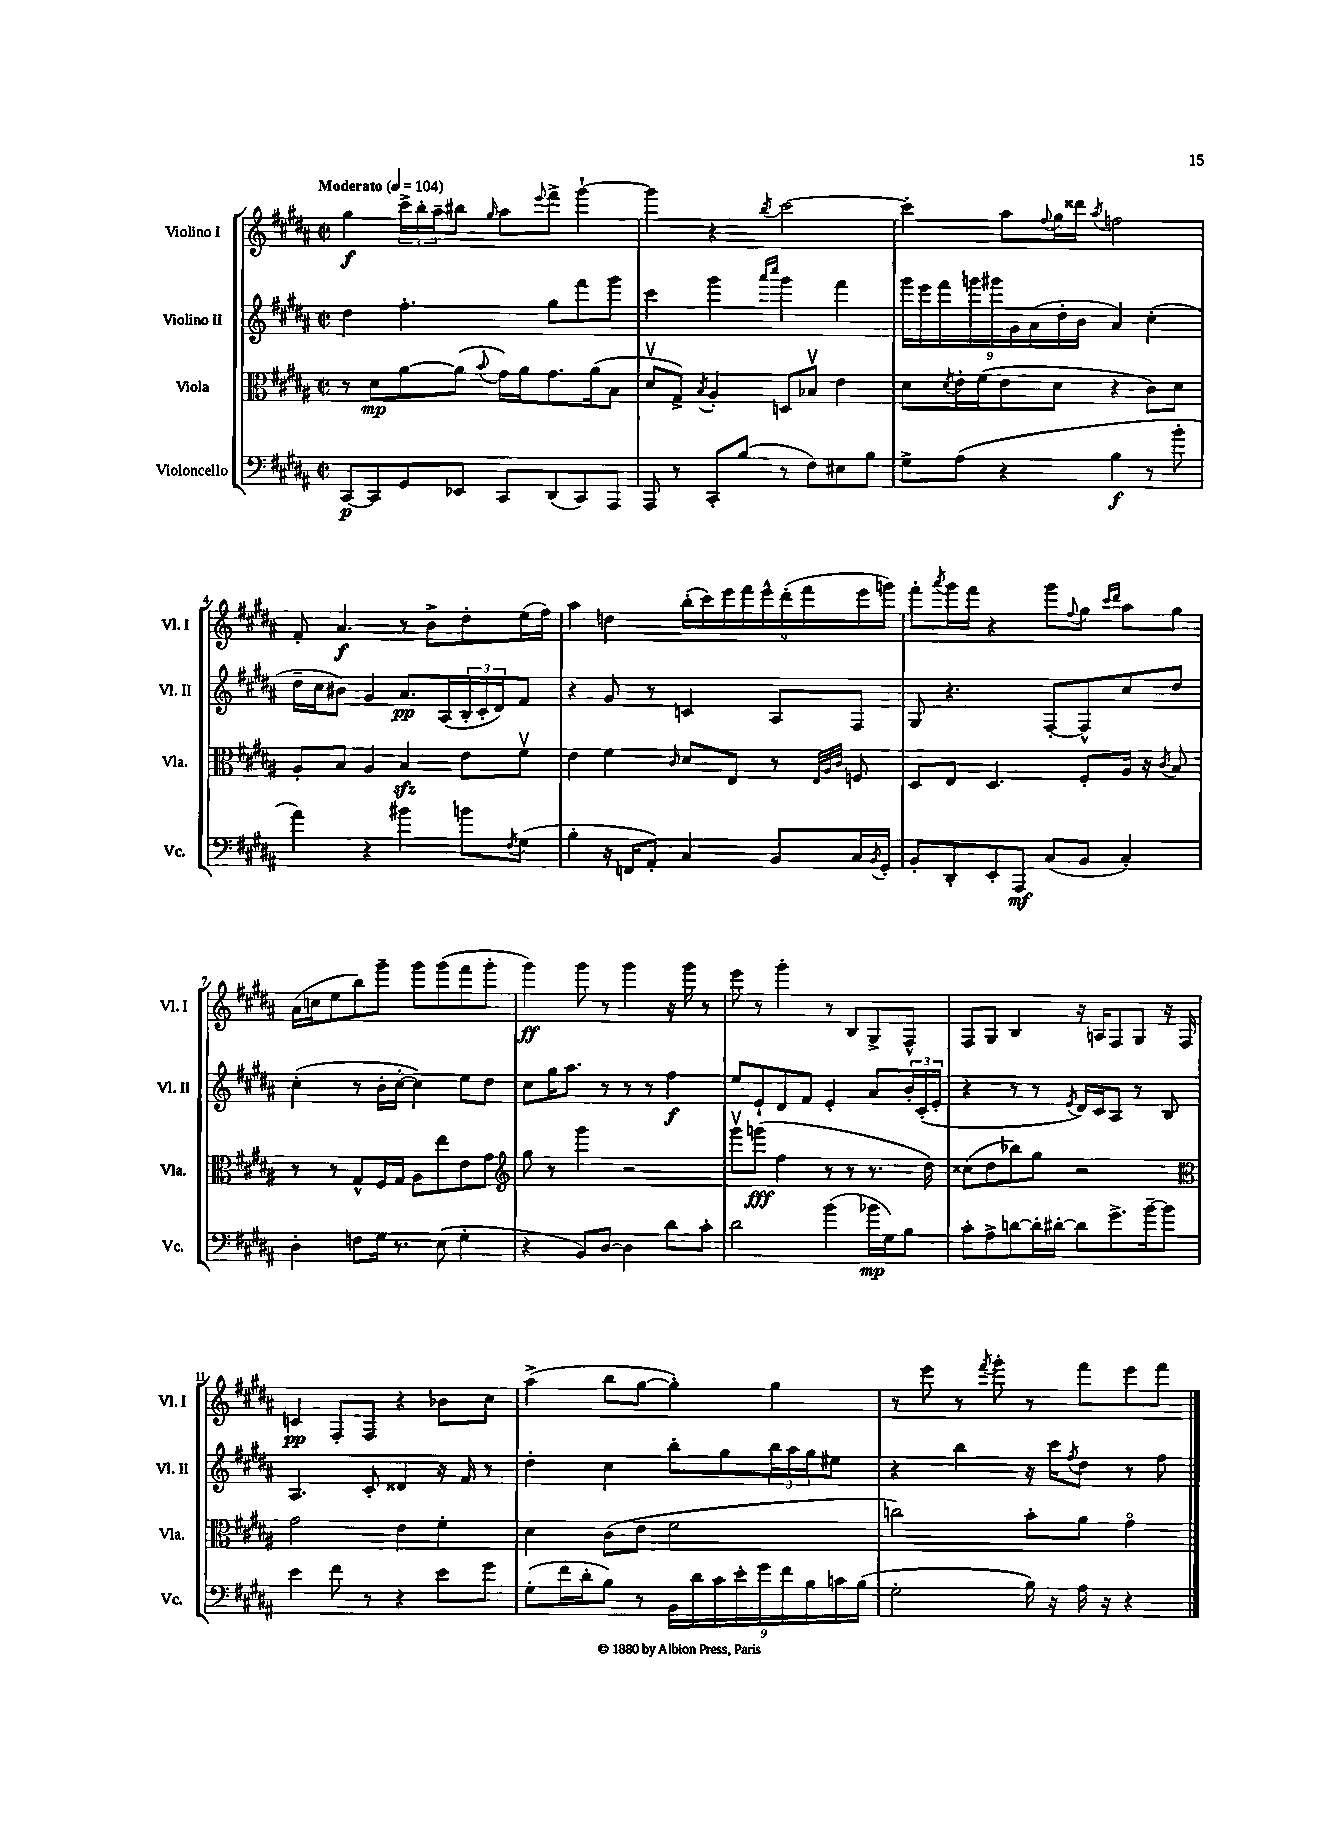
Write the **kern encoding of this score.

**kern	**dynam	**kern	**dynam	**kern	**dynam	**kern	**dynam
*part4	*part4	*part3	*part3	*part2	*part2	*part1	*part1
*staff4	*staff4	*staff3	*staff3	*staff2	*staff2	*staff1	*staff1
*I"Violoncello	*	*I"Viola	*	*I"Violino II	*	*I"Violino I	*
*I'Vc.	*	*I'Vla.	*	*I'Vl. II	*	*I'Vl. I	*
*clefF4	*	*clefC3	*	*clefG2	*	*clefG2	*
*k[f#c#g#d#a#]	*	*k[f#c#g#d#a#]	*	*k[f#c#g#d#a#]	*	*k[f#c#g#d#a#]	*
*M2/2	*	*M2/2	*	*M2/2	*	*M2/2	*
*met(c|)	*	*met(c|)	*	*met(c|)	*	*met(c|)	*
*MM104	*	*MM104	*	*MM104	*	*MM104	*
=1	=1	=1	=1	=1	=1	=1	=1
!	!	!	!	!	!	!LO:TX:a:B:t=Moderato	!
[8CC#/L	p	8r	.	4dd#\	.	4gg#\	f
8CC#/]	.	8d#\L	mp	.	.	.	.
8GG#/	.	[8a#\	.	4.ff#'\	.	24ccc#^\LL	.
.	.	.	.	.	.	24bb'\	.
.	.	.	.	.	.	24aa#~\J	.
8EE-X/J	.	(8a#\J]	.	.	.	8bb#X\J	.
.	.	8qqb/	.	.	.	16qqgg#/	.
8CC#/L	.	16g#\LL)	.	.	.	8aa#\L	.
.	.	16a#\J	.	.	.	.	.
.	.	.	.	.	.	8qqeee/	.
(8DD#/	.	8.g#\	.	8gg#\L	.	8fff#^\J	.
8CC#/)	.	.	.	8fff#\	.	[4ggg#`\	.
.	.	(16a#\k	.	.	.	.	.
8AAA#/J	.	8B\J	.	8ggg#\J	.	.	.
=2	=2	=2	=2	=2	=2	=2	=2
8AAA#/	.	8d#v/L	.	4ccc#\	.	4ggg#\]	.
8r	.	8G#^/J)	.	.	.	.	.
.	.	8qB/	.	.	.	.	.
8CC#'/L	.	4A#'/	.	4ggg#\	.	4r	.
(8B/J	.	.	.	.	.	.	.
.	.	.	.	16qqaaa#/LL	.	.	.
.	.	.	.	16qqcccc#/JJ	.	8qbb/	.
8r	.	8Dn/L	.	4ggg#\	.	[2ccc#\	.
8F#\L)	.	8B-Xv/J	.	.	.	.	.
8E#X\	.	4e\	.	4fff#\	.	.	.
8B\J	.	.	.	.	.	.	.
=3	=3	=3	=3	=3	=3	=3	=3
8G#^\L	.	8d#\L	.	18ggg#\LL	.	4ccc#'\]	.
.	.	.	.	18eee\	.	.	.
.	.	.	.	18fff#\	.	.	.
.	.	8qd#/	.	.	.	.	.
(8A#\J	.	16e'\L	.	.	.	.	.
.	.	.	.	18gggn\	.	.	.
.	.	(16f#\J	.	.	.	.	.
.	.	.	.	18ggg#X\	.	.	.
4r	.	8e\	.	.	.	8aa#\L	.
.	.	.	.	18g#\	.	.	.
.	.	.	.	(18a#\	.	.	.
.	.	.	.	.	.	8qqff#/	.
.	.	8d#\J	.	.	.	16gg#\L	.
.	.	.	.	18dd#'\	.	.	.
.	.	.	.	.	.	16ddd##X\JJ	.
.	.	.	.	18b\JJ	.	.	.
.	.	.	.	.	.	8qaa#/	.
4B\	f	4r	.	4a#/)	.	2ffn\	.
8r	.	8c#\L)	.	(4cc#'\	.	.	.
8b'\	.	8d#\J	.	.	.	.	.
!!LO:LB:g=z
=4	=4	=4	=4	=4	=4	=4	=4
4a#\)	.	8A#'/L	.	16dd#~\LL	.	8f#'/	.
.	.	.	.	16cc#\J	.	.	.
.	.	8B/J	.	8b#X\J)	.	4.a#/	f
4r	.	4A#/	.	4g#/	.	.	.
4b#X\	.	4Bzz/	.	8.a#/L	pp	8r	.
.	.	.	.	.	.	8b^\L	.
.	.	.	.	(16A#/L	.	.	.
8bn\L	.	8e\L	.	24B'/	.	8dd#'\	.
.	.	.	.	24c#'/	.	.	.
.	.	.	.	24d#/J)	.	.	.
8qF#/	.	.	.	.	.	.	.
(8G#\J	.	8f#v\J	.	8f#/J	.	(16ee\L	.
.	.	.	.	.	.	16ff#\JJ)	.
=5	=5	=5	=5	=5	=5	=5	=5
4B'\	.	4e\	.	4r	.	4aa#\	.
16r	.	4f#\	.	8g#/	.	4ddn\	.
16FFn/KL	.	.	.	.	.	.	.
8AA#'/J)	.	.	.	8r	.	.	.
.	.	16qqc#/	.	.	.	.	.
4C#/	.	8d#/L	.	4cn/	.	(18bb'\LL	.
.	.	.	.	.	.	18ccc#\)	.
.	.	.	.	.	.	18eee\	.
.	.	8E/J	.	.	.	.	.
.	.	.	.	.	.	18fff#\	.
.	.	.	.	.	.	18eee^^\	.
8BB/L	.	8r	.	8A#/L	.	.	.
.	.	.	.	.	.	(18ddd#'\	.
.	.	.	.	.	.	18fff#\	.
.	.	32qqE/LLL	.	.	.	.	.
.	.	32qqA#/	.	.	.	.	.
.	.	32qqc#/JJJ	.	.	.	.	.
16C#/L	.	8Fn/	.	8F#/J	.	.	.
.	.	.	.	.	.	18eee\	.
8qBB/	.	.	.	.	.	.	.
16GG#'/JJ	.	.	.	.	.	.	.
.	.	.	.	.	.	18gggn\JJ)	.
=6	=6	=6	=6	=6	=6	=6	=6
8BB'/L	.	8D#/L	.	8G#/	.	8fff#'\L	.
.	.	.	.	.	.	8qaaa#/	.
8DD#'/	.	8E/J	.	4.r	.	16ggg#\L	.
.	.	.	.	.	.	16fff#\JJ	.
8EE'/	.	4.D#/	.	.	.	4r	.
8AAA#/J	mf	.	.	.	.	.	.
(8C#/L	.	.	.	[8F#'/L	.	8ggg#\L	.
.	.	.	.	.	.	8qqff#/	.
8BB/J	.	8F#'/L	.	8F#^^/]	.	8gg#\J	.
.	.	.	.	.	.	16qqccc#/LL	.
.	.	.	.	.	.	16qqddd#/JJ	.
4C#'/)	.	16A#/Jk	.	8cc#/	.	8aa#\L	.
.	.	16r	.	.	.	.	.
.	.	8qc#/	.	.	.	.	.
.	.	8B/	.	8dd#/J	.	8gg#\J	.
!!LO:LB:g=z
=7	=7	=7	=7	=7	=7	=7	=7
4D#'\	.	8r	.	(4cc#'\	.	(16a#\LL	.
.	.	.	.	.	.	16ccn\J	.
.	.	8r	.	.	.	8ee\	.
8Fn\L	.	8G#^^/L	.	8r	.	8bb\)	.
16G#\Jk	.	16F#/L	.	16b'\LL	.	8ggg#~\J	.
8.r	.	16G#/JJ	.	[16cc#'\JJ	.	.	.
.	.	8A#\L	.	4cc#\])	.	8ggg#\L	.
(8E\	.	8ee\	.	.	.	(8ggg#\	.
4G#'\	.	8e\	.	8ee\L	.	8fff#\	.
.	.	8g#\J	.	8dd#\J	.	8ggg#'\J	.
=8	=8	=8	=8	=8	=8	=8	=8
*	*	*clefG2	*	*	*	*	*
4r	.	8gg#\	.	8cc#\L	.	4ggg#\)	ff
.	.	8r	.	16gg#\K	.	.	.
.	.	.	.	8.aa#\J	.	.	.
8BB/L)	.	4ggg#\	.	.	.	8ggg#\	.
[8D#/J	.	.	.	8r	.	8r	.
4D#\]	.	2r	.	8r	.	4ggg#\	.
.	.	.	.	8r	.	.	.
8d#\L	.	.	.	4ff#\	f	16r	.
.	.	.	.	.	.	16ggg#\	.
8c#'\J	.	.	.	.	.	8r	.
=9	=9	=9	=9	=9	=9	=9	=9
2d#\	.	8ggg#v\L	.	8ee/L	.	8eee\	.
.	.	(8gggn\J	fff	8e`/	.	8r	.
.	.	4ff#\	.	8d#/	.	4ggg#'\	.
.	.	.	.	8f#/J	.	.	.
(4b\	.	8r	.	4e'/	.	8r	.
.	.	8r	.	.	.	8B/L	.
16b-X\LL	mp	8.r	.	8a#/L	.	8G#^/	.
16G#\J)	.	.	.	.	.	.	.
8B\J	.	.	.	24b'/L	.	8F#^^/J	.
.	.	.	.	(24c#'/	.	.	.
.	.	16dd#\)	.	.	.	.	.
.	.	.	.	24e'/JJ	.	.	.
=10	=10	=10	=10	=10	=10	=10	=10
8c#'\L	.	(8cc##X\L	.	4r	.	8F#/L	.
8A#^\	.	8dd#\	.	.	.	8G#/J	.
[8dn\	.	8bb-X\)	.	8r	.	4B/	.
16d'\L]	.	8gg#\J	.	8r	.	.	.
[16d#X'\JJ	.	.	.	.	.	.	.
.	.	.	.	8qe/	.	.	.
8d#\L]	.	2r	.	16d#/LL)	.	16r	.
.	.	.	.	16c#/J	.	16An/KL	.
8.g#^\	.	.	.	8A#/J	.	8F#/	.
.	.	.	.	8r	.	8G#/J	.
[16b~\k	.	.	.	.	.	.	.
8b\J]	.	.	.	8B/	.	16r	.
.	.	.	.	.	.	16F#/	.
!!LO:LB:g=z
=11	=11	=11	=11	=11	=11	=11	=11
*	*	*clefC3	*	*	*	*	*
4e\	.	2g#\	.	4.A#/	.	4cn/	pp
8f#\	.	.	.	.	.	8F#'/L	.
8r	.	.	.	8c#'/	.	8F#/J	.
4r	.	4e\	.	4d##X/	.	4r	.
8e\L	.	4f#'\	.	16r	.	8b-X\L	.
.	.	.	.	16f#/	.	.	.
8g#\J	.	.	.	8r	.	8cc#\J	.
=12	=12	=12	=12	=12	=12	=12	=12
(8G#'\L	.	4d#\	.	4dd#'\	.	(4aa#^\	.
16f#\L	.	.	.	.	.	.	.
16d#'\J	.	.	.	.	.	.	.
8B\J)	.	(8c#\L	.	4cc#\	.	8bb\L	.
8r	.	8e\J	.	.	.	[8gg#\J	.
18BB\LL	.	2f#\	.	8bb'\L	.	4gg#'\])	.
18d#\	.	.	.	.	.	.	.
18c#\	.	.	.	.	.	.	.
.	.	.	.	8gg#\	.	.	.
18e'\	.	.	.	.	.	.	.
18g#\	.	.	.	.	.	.	.
.	.	.	.	24bb\L	.	4gg#\	.
18f#\	.	.	.	.	.	.	.
.	.	.	.	24aa#\	.	.	.
18B\	.	.	.	24gg#\J	.	.	.
.	.	.	.	8ee#X\J	.	.	.
18cn\	.	.	.	.	.	.	.
(18B\JJ	.	.	.	.	.	.	.
=13	=13	=13	=13	=13	=13	=13	=13
2G#'\	.	2ccn\)	.	4r	.	8r	.
.	.	.	.	.	.	8eee\	.
.	.	.	.	4bb\	.	8r	.
.	.	.	.	.	.	8qfff#/	.
.	.	.	.	.	.	8ggg#'\	.
16B\)	.	8b'\L	.	16r	.	8r	.
16r	.	.	.	16ccc#\KL	.	.	.
.	.	.	.	8qff#/	.	.	.
16A#\	.	8a#\J	.	8dd#\J	.	8fff#\L	.
16r	.	.	.	.	.	.	.
4r	.	4g#\	.	8r	.	8eee\	.
.	.	.	.	8ff#\	.	8fff#\J	.
==	==	==	==	==	==	==	==
*-	*-	*-	*-	*-	*-	*-	*-
